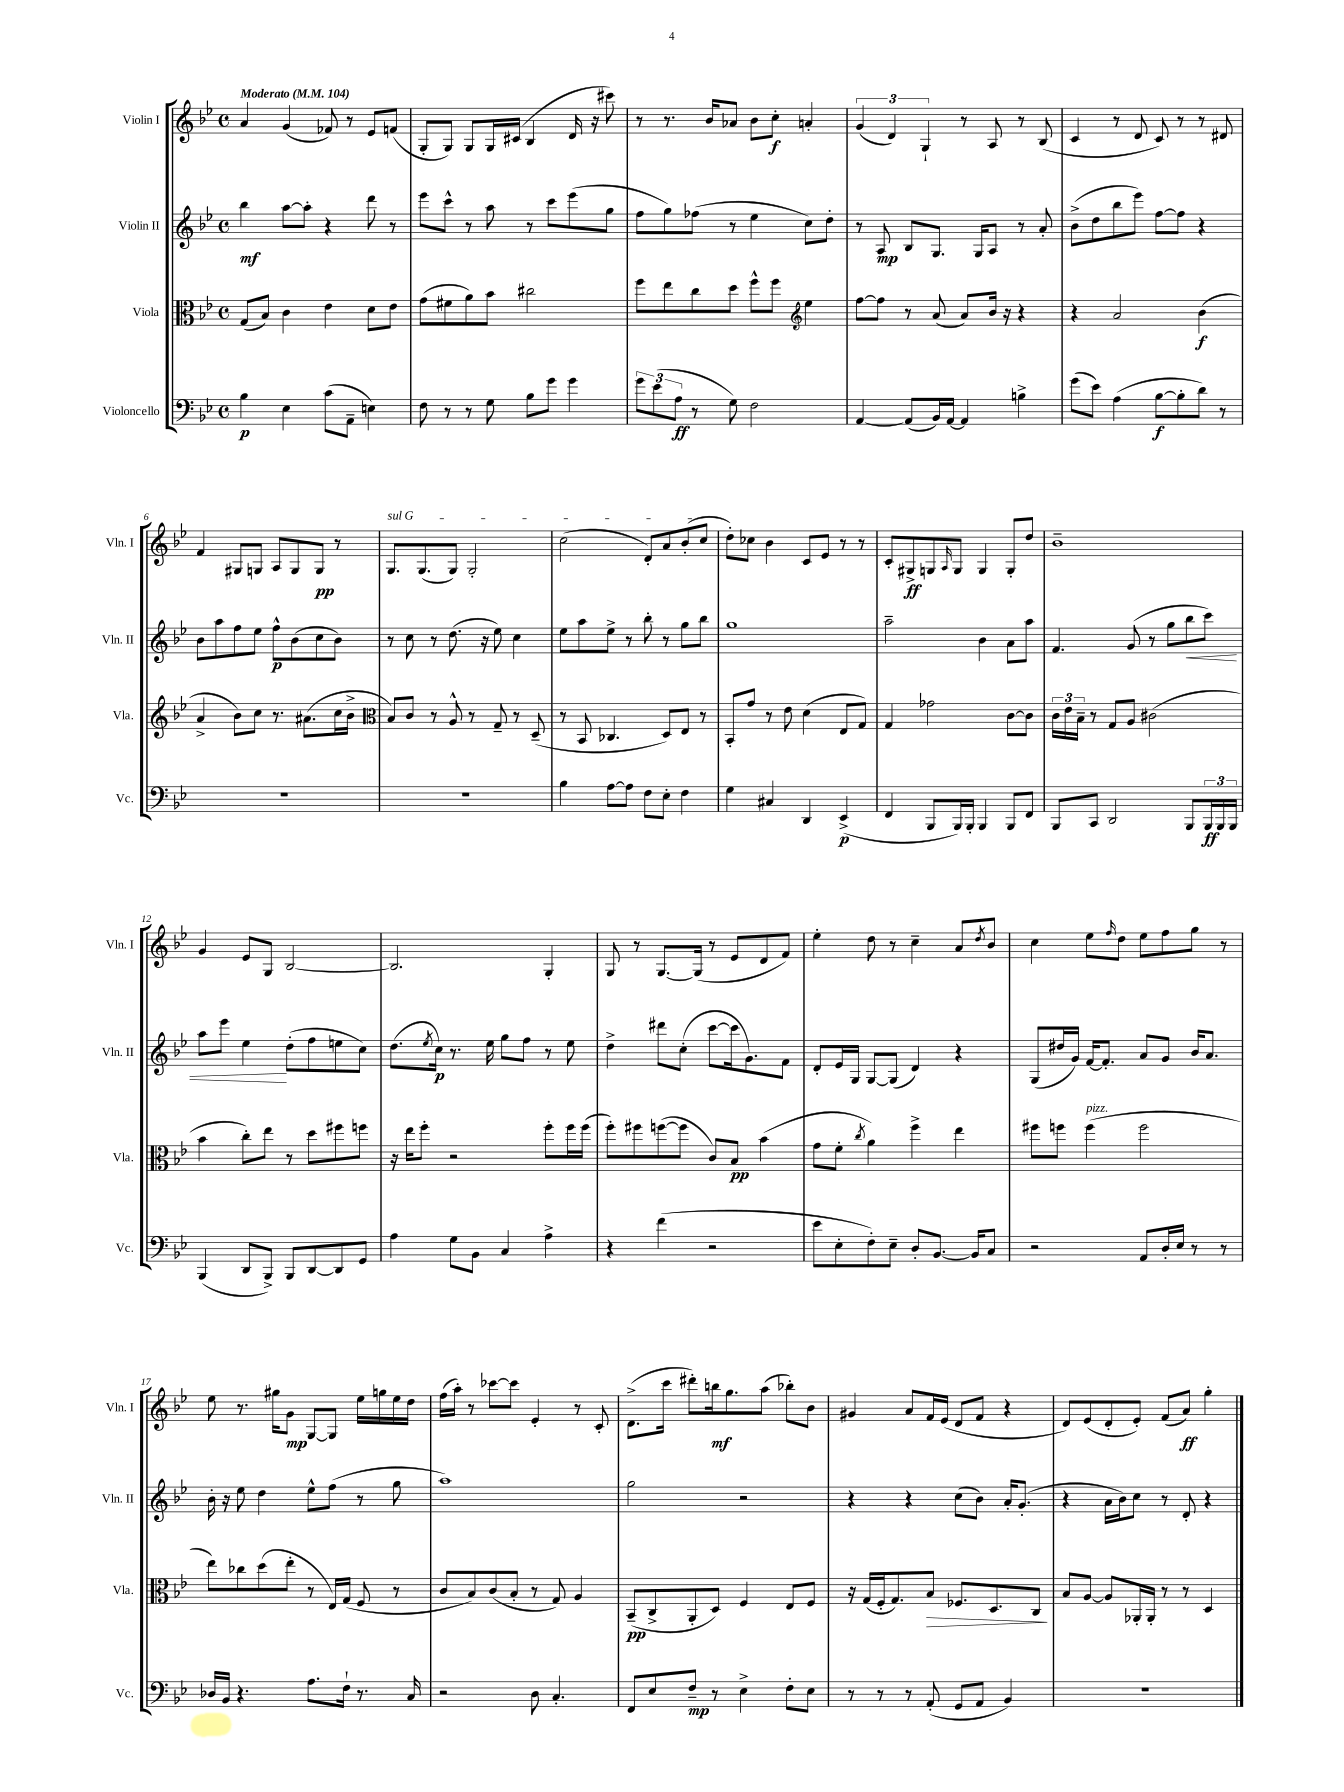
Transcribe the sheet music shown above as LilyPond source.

<<
\new StaffGroup <<
\new Staff = "s0" \with { instrumentName = "Violin I" shortInstrumentName = "Vln. I" } {
    \clef treble \key bes \major \defaultTimeSignature \time 4/4 \tempo "Moderato" 4 = 104
    a'4 g'4( fes'8) r8 ees'8 f'8( |
    g8-. g8) g8 g16 cis'16( bes4 d'16 r16 cis'''8) |
    r8 r8. bes'16 aes'8 bes'8 c''8-.\f a'4-. |
    \tuplet 3/2 { g'4( d'4) g4-! } r8 a8 r8 bes8( |
    c'4 r8 d'8 c'8) r8 r8 dis'8 |
    f'4 gis8 g8 a8 g8 g8\pp r8 |
    \once \override TextSpanner.bound-details.left.text = \markup { \italic "sul G" } g8.\startTextSpan g8.( g8) g2-. |
    c''2( d'8-.) a'8 bes'8-.( c''8\stopTextSpan |
    d''8-.) ces''8 bes'4 c'8 ees'8 r8 r8 |
    c'8-. gis8->\ff g8 \grace { a16 } g8 g4 g8-. d''8 |
    bes'1-- |
    g'4 ees'8 g8 bes2~ |
    bes2. g4-. |
    g8 r8 g8.~ g16( r8 ees'8 d'8 f'8) |
    ees''4-. d''8 r8 c''4-- a'8 \acciaccatura { d''8 } bes'8 |
    c''4 ees''8 \grace { f''16 } d''8 ees''8 f''8 g''8 r8 |
    ees''8 r8. gis''16 g'8\mp g8~ g8 ees''16 g''16 ees''16 d''16 |
    f''16( a''16-.) r8 ces'''8~ ces'''8 ees'4-. r8 c'8-. |
    d'8.->( c'''16 dis'''8-.) b''16\mf g''8. a''8( bes''8-.) bes'8 |
    gis'4 a'8 f'16 ees'16( d'8 f'8 r4 |
    d'8) ees'8( d'8-. ees'8-.) f'8( a'8\ff) g''4-. \bar "|." |
}
\new Staff = "s1" \with { instrumentName = "Violin II" shortInstrumentName = "Vln. II" } {
    \clef treble \key bes \major \defaultTimeSignature \time 4/4
    bes''4\mf a''8~ a''8-. r4 d'''8 r8 |
    ees'''8 c'''8-^ r8 a''8 r8 c'''8 ees'''8( g''8 |
    f''8 g''8) fes''8( r8 ees''4 c''8) d''8-. |
    r8 a8\mp bes8 g8. g16 a8 r8 a'8-. |
    bes'8->( d''8 bes''8 ees'''8) f''8~ f''8 r4 |
    bes'8 a''8 f''8 ees''8 f''8-^\p bes'8( c''8 bes'8) |
    r8 c''8 r8 d''8.( r16 ees''8) c''4 |
    ees''8 a''8 ees''8-> r8 bes''8-. r8 g''8 bes''8 |
    g''1 |
    a''2-- bes'4 a'8 a''8 |
    f'4. g'8( r8 g''8 bes''8\< c'''8) |
    a''8 ees'''8 ees''4\! d''8-.( f''8 e''8 c''8) |
    d''8.( \acciaccatura { ees''8 } c''16\p) r8. ees''16 g''8 f''8 r8 ees''8 |
    d''4-> dis'''8 c''8-.( c'''8~ c'''16 g'8.) f'8 |
    d'8-. ees'16 g16 g8~ g8( d'4) r4 |
    g8( dis''16 g'16) f'16~ f'8.-. a'8 g'8 bes'16 a'8. |
    bes'16-. r16 ees''8 d''4 ees''8-^ f''8( r8 g''8 |
    a''1) |
    g''2 r2 |
    r4 r4 c''8( bes'8) a'16-. g'8.-.( |
    r4 a'16 bes'16) c''8 r8 d'8-. r4 \bar "|." |
}
\new Staff = "s2" \with { instrumentName = "Viola" shortInstrumentName = "Vla." } {
    \clef alto \key bes \major \defaultTimeSignature \time 4/4
    g8( bes8) c'4 ees'4 d'8 ees'8 |
    g'8( fis'8 a'8) bes'8 cis''2 |
    f''8 ees''8 c''8 d''8 f''8-^ f''8 \clef treble ees''4 |
    f''8~ f''8 r8 a'8( a'8) bes'16 r16 r4 |
    r4 a'2 bes'4\f( |
    a'4-> bes'8) c''8 r8. ais'8.( c''16 bes'16-> |
    \clef alto bes8) c'8 r8 a8-^ r8 g8-- r8 d8--( |
    r8 bes,8 ces4. d8) ees8 r8 |
    bes,8-. g'8 r8 ees'8 d'4( ees8 g8) |
    g4 ges'2 c'8~ c'8 |
    \tuplet 3/2 { c'16 ees'16 bes16-- } r8 g8 a8 cis'2( |
    bes'4 c''8-.) ees''8 r8 d''8 fis''8 f''8 |
    r16 ees''16 f''8-. r2 f''8-. f''16 f''16( |
    f''8-.) fis''8 f''8~( f''8 c'8) bes8\pp bes'4( |
    g'8 f'8-. \acciaccatura { c''8 } a'4) f''4-> ees''4 |
    fis''8 f''8 f''4^\markup { \italic "pizz." }( f''2 |
    ees''8) ces''8 d''8( ees''8-. r8 ees16) g16( f8 r8 |
    c'8 bes8) c'8( bes8-. r8 g8) a4 |
    bes,8--\pp( c8-> a,8-. d8) f4 ees8 f8 |
    r16 g16( f16-. g8.) bes8\> fes8. d8. c8\! |
    bes8 a8~ a8 aes,16-. aes,16-. r8 r8 d4 \bar "|." |
}
\new Staff = "s3" \with { instrumentName = "Violoncello" shortInstrumentName = "Vc." } {
    \clef bass \key bes \major \defaultTimeSignature \time 4/4
    bes4\p ees4 c'8( a,8-- e4) |
    f8 r8 r8 g8 bes8 g'8 g'4 |
    \tuplet 3/2 { g'8 ees'8( a8\ff } r8 g8) f2 |
    a,4~ a,8( bes,16) a,16~ a,4 b4-> |
    g'8( ees'8) a4( bes8~\f bes8-. d'8) r8 |
    R1 |
    R1 |
    bes4 a8~ a8 f8 ees8-. f4 |
    g4 cis4 d,4 ees,4->\p( |
    f,4 bes,,8 bes,,16) bes,,16-. bes,,4 bes,,8 f,8 |
    bes,,8 c,8 d,2 bes,,8 \tuplet 3/2 { bes,,16\ff bes,,16 bes,,16 } |
    bes,,4( d,8 bes,,8->) bes,,8 d,8~ d,8 g,8 |
    a4 g8 bes,8 c4 a4-> |
    r4 f'4( r2 |
    ees'8 ees8-. f8-.) ees8-- d8-. bes,8.~ bes,16 c8 |
    r2 a,8 d16-. ees16 r8 r8 |
    des16 bes,16 r4. a8. f16-! r8. c16 |
    r2 d8 c4.-. |
    f,8 ees8 f8--\mp r8 ees4-> f8-. ees8 |
    r8 r8 r8 a,8-.( g,8 a,8 bes,4) |
    R1 \bar "|." |
}
>>
>>
